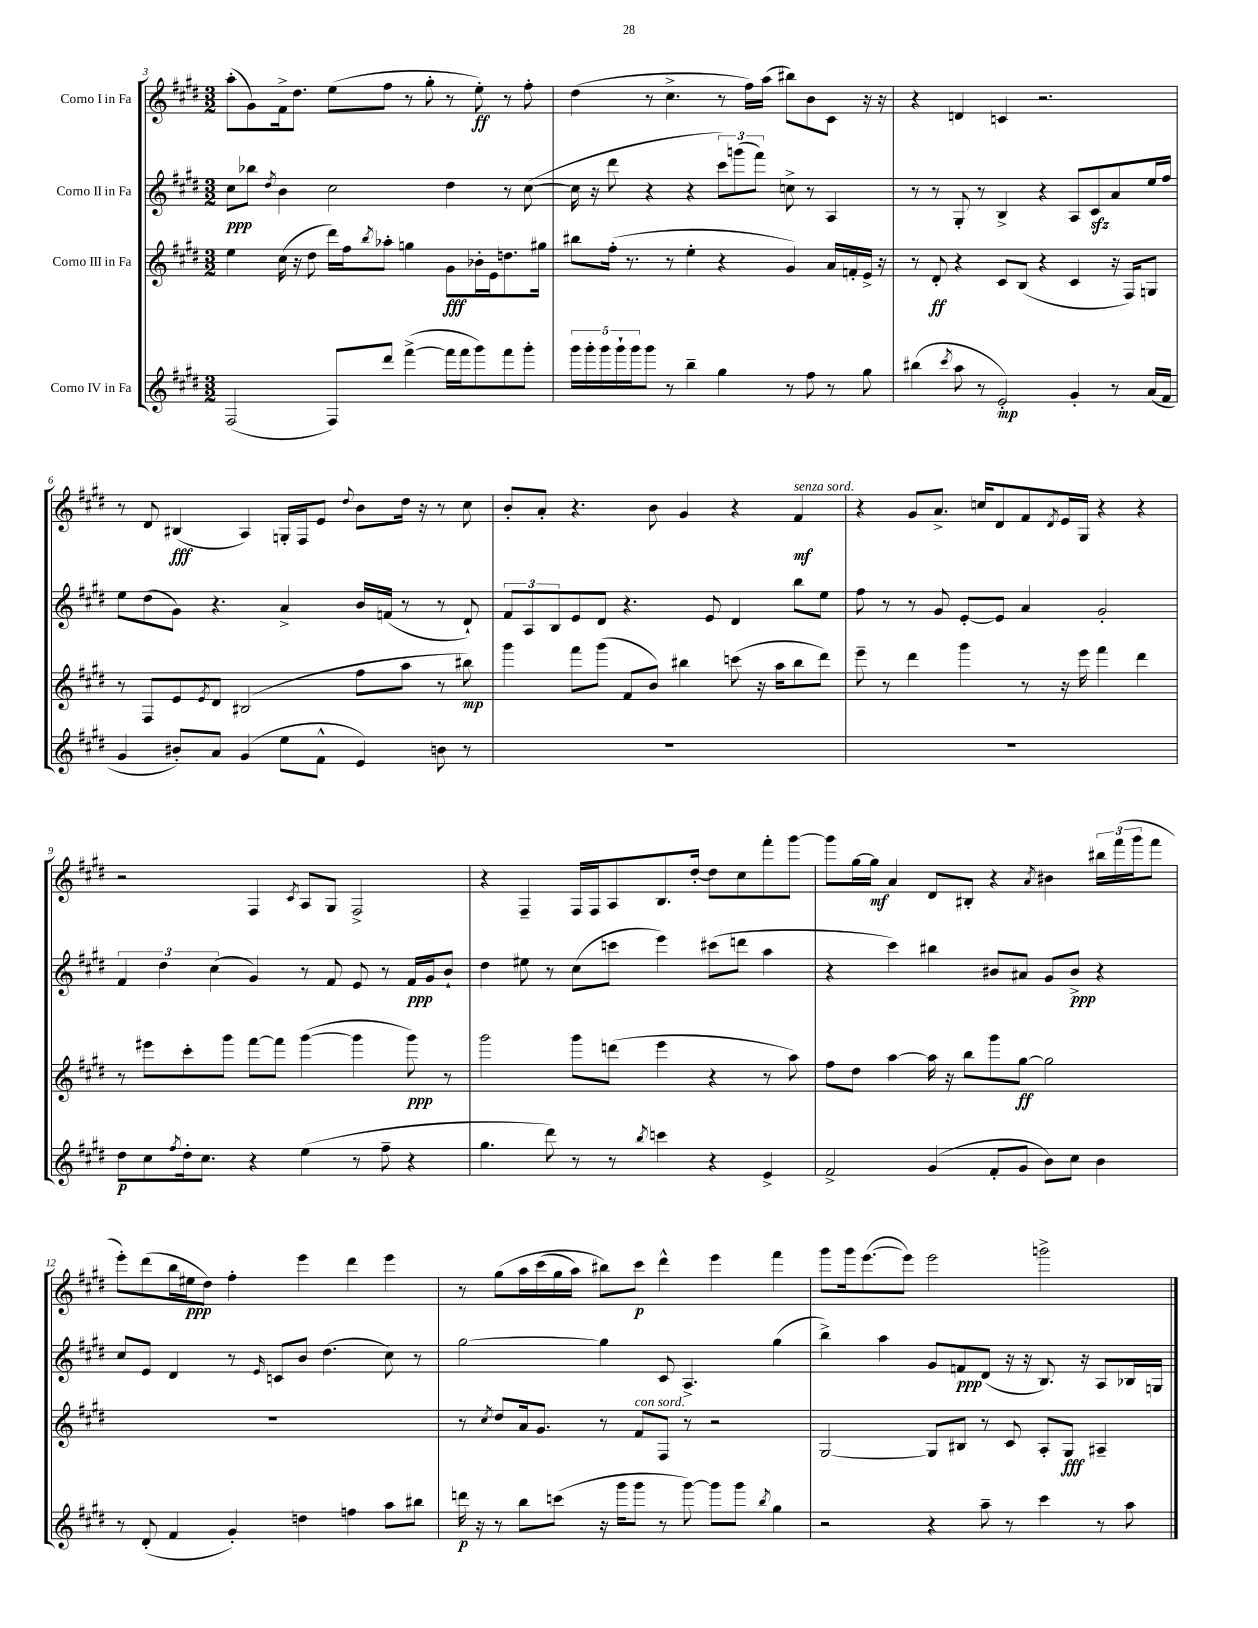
<<
\new StaffGroup <<
\new Staff = "s0" \with { instrumentName = "Corno I in Fa" } {
    \clef treble \key e \major \numericTimeSignature \time 3/2
    a''8-.( gis'8) fis'16-> dis''8. e''8( fis''8 r8 gis''8-. r8 e''8-.\ff) r8 fis''8-. |
    dis''4( r8 cis''4.-> r8 fis''16) a''16( bis''8) b'8 cis'8 r16 r16 |
    r4 d'4 c'4 r2. |
    r8 dis'8 bis4\fff( a4) g16-. fis16 e'8 \appoggiatura { dis''8 } b'8 dis''16 r16 r8 cis''8 |
    b'8-. a'8-. r4. b'8 gis'4 r4 fis'4\mf^\markup { \italic "senza sord." } |
    r4 gis'8 a'8.-> c''16 dis'8 fis'8 \acciaccatura { dis'8 } e'16 gis16 r4 r4 |
    r2 fis4 \acciaccatura { cis'8 } a8 gis8 fis2-> |
    r4 fis4-- fis16 fis16 a8 b8. dis''16~-. dis''8 cis''8 fis'''8-. gis'''8~ |
    gis'''8 gis''16~ gis''16\mf a'4 dis'8 bis8-. r4 \acciaccatura { a'8 } bis'4 \tuplet 3/2 { bis''16 fis'''16( gis'''16 } fis'''8 |
    e'''8-.) dis'''8( b''16 eis''16\ppp dis''8) fis''4-. e'''4 dis'''4 e'''4 |
    r8 gis''8\( a''16 cis'''16( gis''16 a''16) bis''8\) cis'''8\p dis'''4-^ e'''4 fis'''4 |
    gis'''8 gis'''16 e'''8.~( e'''8) e'''2 g'''2-> \bar "|." |
}
\new Staff = "s1" \with { instrumentName = "Corno II in Fa" } {
    \clef treble \key e \major \numericTimeSignature \time 3/2
    cis''8\ppp bes''8 \acciaccatura { dis''8 } b'4 cis''2 dis''4 r8 cis''8~( |
    cis''16 r16 dis'''8 r4 r4 \tuplet 3/2 { cis'''8) g'''8( fis'''8) } c''8-> r8 a4 |
    r8 r8 gis8-. r8 b4-> r4 a8 cis'8\sfz a'8 e''16 fis''16 |
    e''8 dis''8( gis'8) r4. a'4-> b'16 f'16( r8 r8 dis'8-!) |
    \tuplet 3/2 { fis'8 a8 b8 } e'8 dis'8 r4. e'8 dis'4 b''8 e''8 |
    fis''8 r8 r8 gis'8 e'8~-. e'8 a'4 gis'2-. |
    \tuplet 3/2 { fis'4 dis''4 cis''4( } gis'4) r8 fis'8 e'8 r8 fis'16\ppp gis'16 b'8-! |
    dis''4 eis''8 r8 cis''8( c'''8 e'''4) cis'''8( d'''8 a''4 |
    r4 cis'''4) bis''4 bis'8 ais'8 gis'8 bis'8->\ppp r4 |
    cis''8 e'8 dis'4 r8 \grace { e'16 } c'8 b'8 dis''4.( cis''8) r8 |
    gis''2~ gis''4 cis'8 a4.-> gis''4( |
    b''4->) a''4 gis'8 f'8\ppp dis'8( r16 r16 b8.) r16 a8 bes16 g16 \bar "|." |
}
\new Staff = "s2" \with { instrumentName = "Corno III in Fa" } {
    \clef treble \key e \major \numericTimeSignature \time 3/2
    e''4 cis''16( r16 dis''8 dis'''16) fis''16 \acciaccatura { b''8 } aes''8-. g''4 gis'8\fff bes'16-. e'16 d''8. gis''16 |
    bis''8 fis''16-.( r8. r8 e''4-. r4 gis'4) a'16 f'16-. e'16-> r16 |
    r8 dis'8-.\ff r4 cis'8 b8( r4 cis'4 r16 fis16) g8 |
    r8 fis8 e'8 \acciaccatura { e'8 } dis'8 bis2( fis''8 a''8 r8 bis''8\mp) |
    gis'''4 fis'''8 gis'''8( fis'8 b'8) bis''4 c'''8( r16 a''16 bis''8 dis'''8) |
    e'''8-- r8 dis'''4 gis'''4 r8 r16 e'''16 fis'''4 dis'''4 |
    r8 eis'''8 cis'''8-. gis'''8 fis'''8~ fis'''8 gis'''4~( gis'''4 gis'''8\ppp) r8 |
    gis'''2 gis'''8 d'''8( e'''4 r4 r8 a''8) |
    fis''8 dis''8 a''4~ a''16 r16 b''8 gis'''8 gis''8~\ff gis''2 |
    R1. |
    r8 \acciaccatura { cis''8 } dis''8 a'16 gis'8. r8 fis'8^\markup { \italic "con sord." } fis8 r8 r2 |
    gis2~ gis8 bis8 r8 cis'8 a8-. gis8\fff ais4-- \bar "|." |
}
\new Staff = "s3" \with { instrumentName = "Corno IV in Fa" } {
    \clef treble \key e \major \numericTimeSignature \time 3/2
    fis2( fis8) dis'''8 fis'''4~->( fis'''16 fis'''16 gis'''8) fis'''8 gis'''8-. |
    \tuplet 5/4 { gis'''16 gis'''16-. gis'''16 gis'''16-! gis'''16 } gis'''8 r8 b''4-- gis''4 r8 fis''8 r8 gis''8 |
    bis''4( \acciaccatura { cis'''8 } a''8 r8 e'2-.\mp) gis'4-. r8 a'16( fis'16 |
    gis'4 bis'8-.) a'8 gis'4( e''8 fis'8-^ e'4) b'8 r8 |
    R1. |
    R1. |
    dis''8\p cis''8 \acciaccatura { fis''8 } dis''16-. cis''8. r4 e''4( r8 fis''8-- r4 |
    gis''4. dis'''8) r8 r8 \acciaccatura { b''8 } c'''4 r4 e'4-> |
    fis'2-> gis'4( fis'8-. gis'8 b'8) cis''8 b'4 |
    r8 dis'8-.( fis'4 gis'4-.) d''4 f''4 a''8 bis''8 |
    d'''16\p r16 r8 b''8 c'''8( r16 gis'''16 gis'''8 r8 gis'''8~) gis'''8 gis'''8 \acciaccatura { b''8 } gis''4 |
    r2 r4 a''8-- r8 cis'''4 r8 a''8 \bar "|." |
}
>>
>>
\layout { \context { \Score currentBarNumber = #3 } }
